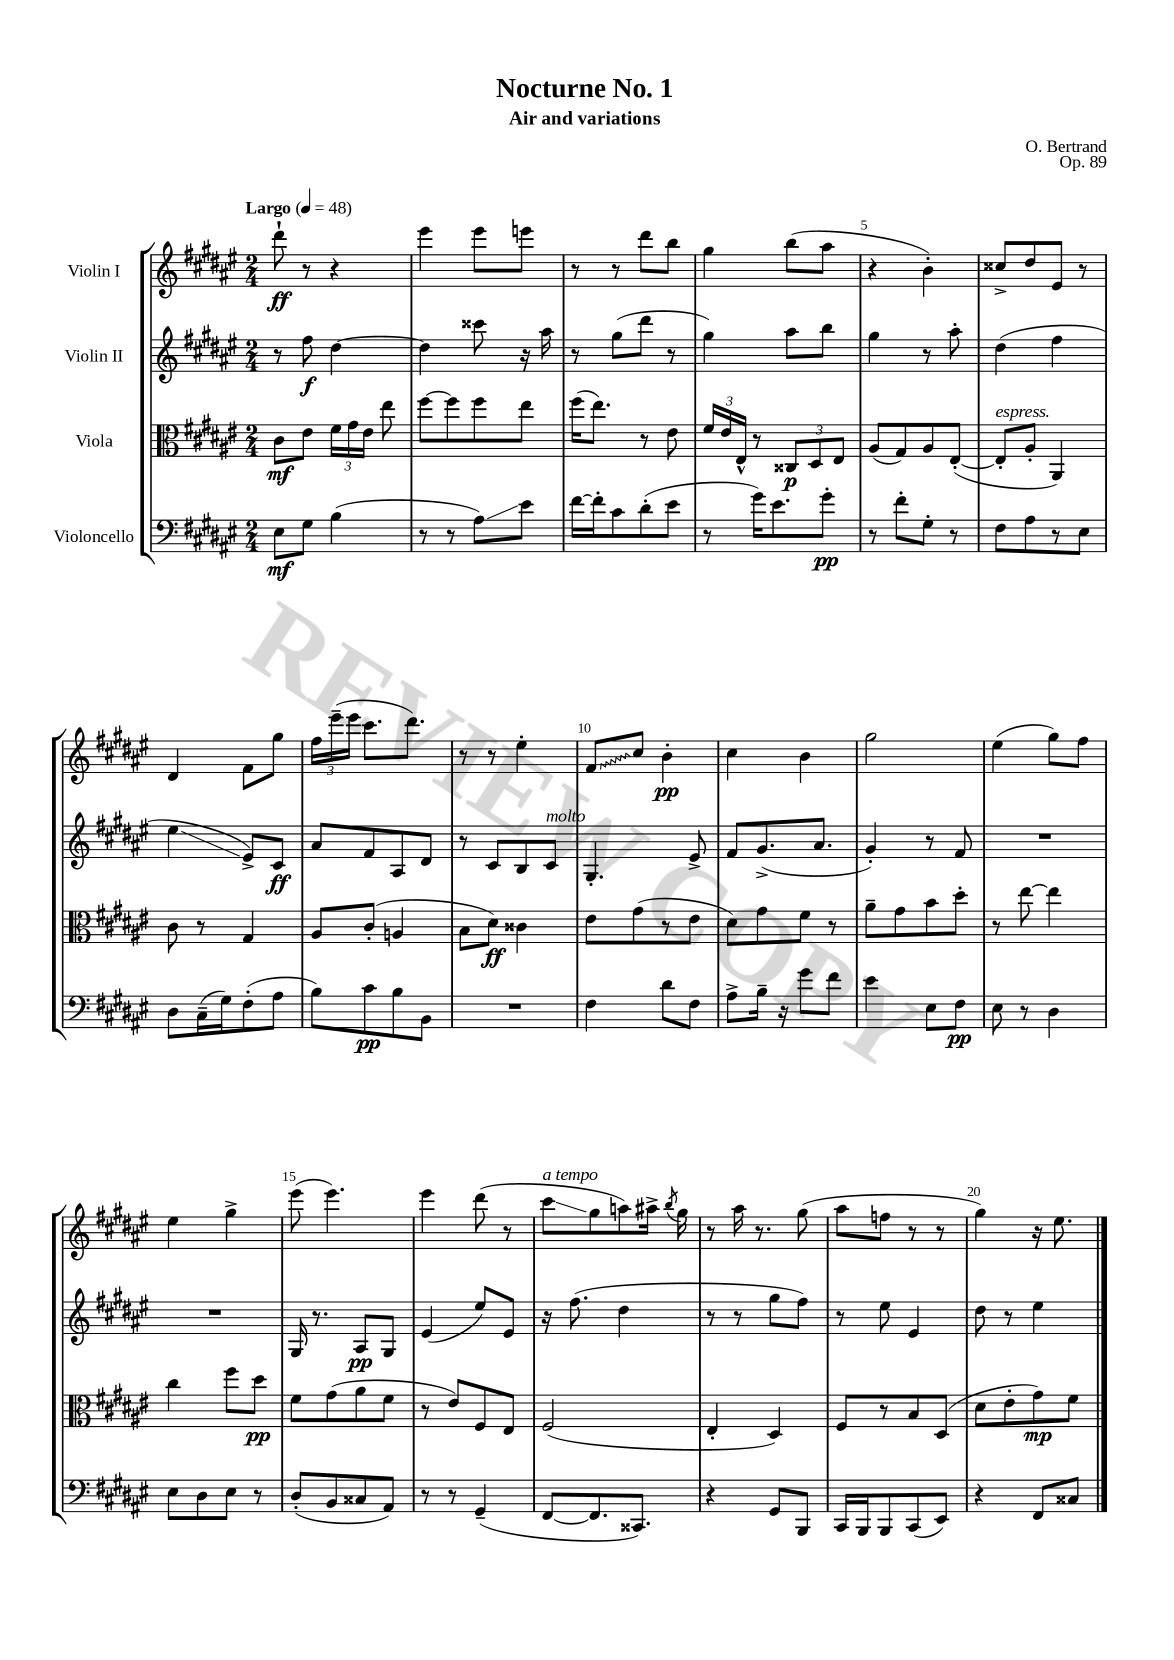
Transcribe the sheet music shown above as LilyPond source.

\header { title = "Nocturne No. 1" composer = "O. Bertrand" subtitle = "Air and variations" opus = "Op. 89" }
<<
\new StaffGroup <<
\new Staff = "s0" \with { instrumentName = "Violin I" } {
    \clef treble \key fis \major \numericTimeSignature \time 2/4 \tempo "Largo" 4 = 48
    \autoBeamOff dis'''8-!\ff r8 r4 |
    eis'''4 eis'''8[ e'''8] |
    r8 r8 dis'''8[ b''8] |
    gis''4 b''8[( ais''8] |
    r4 b'4-.) |
    cisis''8[-> dis''8 eis'8] r8 |
    dis'4 fis'8[ gis''8] |
    \tuplet 3/2 { fis''16[ eis'''16--( eis'''16] } cis'''8.[ dis'''8.]) |
    r8 r8 eis''4-. |
    \once \override Glissando.style = #'zigzag fis'8[\glissando cis''8] b'4-.\pp |
    cis''4 b'4 |
    gis''2 |
    eis''4( gis''8[) fis''8] |
    eis''4 gis''4-> |
    eis'''8( eis'''4.) |
    eis'''4 dis'''8( r8 |
    cis'''8[\glissando^\markup { \italic "a tempo" } gis''8 a''8) ais''16]-> \acciaccatura { b''8 } gis''16 |
    r8 ais''16 r8. gis''8( |
    ais''8[ f''8] r8 r8 |
    gis''4) r16 eis''8. \bar "|." |
}
\new Staff = "s1" \with { instrumentName = "Violin II" } {
    \clef treble \key fis \major \numericTimeSignature \time 2/4
    \autoBeamOff r8 fis''8\f dis''4~ |
    dis''4 cisis'''8 r16 ais''16 |
    r8 gis''8[( dis'''8] r8 |
    gis''4) ais''8[ b''8] |
    gis''4 r8 ais''8-. |
    dis''4( fis''4 |
    eis''4\glissando eis'8[->) cis'8]\ff |
    ais'8[ fis'8 ais8 dis'8] |
    r8 cis'8[ b8 cis'8]^\markup { \italic "molto" } |
    gis4.-. eis'8-> |
    fis'8[ gis'8.->( ais'8.] |
    gis'4-.) r8 fis'8 |
    R2 |
    R2 |
    gis16 r8. ais8[\pp gis8] |
    eis'4( eis''8[) eis'8] |
    r16 fis''8.( dis''4 |
    r8 r8 gis''8[ fis''8]) |
    r8 eis''8 eis'4 |
    dis''8 r8 eis''4 \bar "|." |
}
\new Staff = "s2" \with { instrumentName = "Viola" } {
    \clef alto \key fis \major \numericTimeSignature \time 2/4
    \autoBeamOff cis'8[\mf eis'8] \tuplet 3/2 { fis'16[ gis'16 eis'16] } eis''8 |
    fis''8[~ fis''8 fis''8 eis''8] |
    fis''16[( eis''8.]) r8 eis'8 |
    \tuplet 3/2 { fis'16[ eis'16 eis16]-^ } r8 \tuplet 3/2 { cisis8[\p dis8 eis8] } |
    ais8[( gis8) ais8 eis8]~-.( |
    eis8[-.^\markup { \italic "espress." } ais8]-. ais,4) |
    cis'8 r8 gis4 |
    ais8[ cis'8]-.( a4 |
    b8[ dis'8]\ff) cisis'4 |
    eis'8[ gis'8( r8 eis'8] |
    dis'8[) gis'8 fis'8] r8 |
    ais'8[-- gis'8 b'8 dis''8]-. |
    r8 eis''8~ eis''4 |
    cis''4 fis''8[ dis''8]\pp |
    fis'8[ gis'8( ais'8 fis'8] |
    r8 eis'8[) fis8 eis8] |
    fis2( |
    eis4-. dis4) |
    fis8[ r8 b8 dis8]( |
    dis'8[ eis'8-. gis'8\mp) fis'8] \bar "|." |
}
\new Staff = "s3" \with { instrumentName = "Violoncello" } {
    \clef bass \key fis \major \numericTimeSignature \time 2/4
    \autoBeamOff eis8[\mf gis8] b4( |
    r8 r8 ais8[\glissando) eis'8] |
    fis'16[~ fis'16-. cis'8 dis'8-.( eis'8] |
    r8 gis'16[) eis'8. gis'8]-.\pp |
    r8 fis'8[-. gis8]-. r8 |
    fis8[ ais8 r8 eis8] |
    dis8[ cis16--( gis16) fis8-.( ais8] |
    b8[) cis'8\pp b8 b,8] |
    R2 |
    fis4 dis'8[ fis8] |
    ais8[-> b16]-- r16 gis'8[ fis'8] |
    eis'4 eis8[ fis8]\pp |
    eis8 r8 dis4 |
    eis8[ dis8 eis8] r8 |
    dis8[-.( b,8 cisis8 ais,8]) |
    r8 r8 gis,4--( |
    fis,8[~ fis,8. cisis,8.]) |
    r4 gis,8[ b,,8] |
    cis,16[ b,,16 b,,8 cis,8( eis,8]) |
    r4 fis,8[ cisis8] \bar "|." |
}
>>
>>
\layout { \context { \Score \override BarNumber.break-visibility = ##(#f #t #t) barNumberVisibility = #(every-nth-bar-number-visible 5) } }
